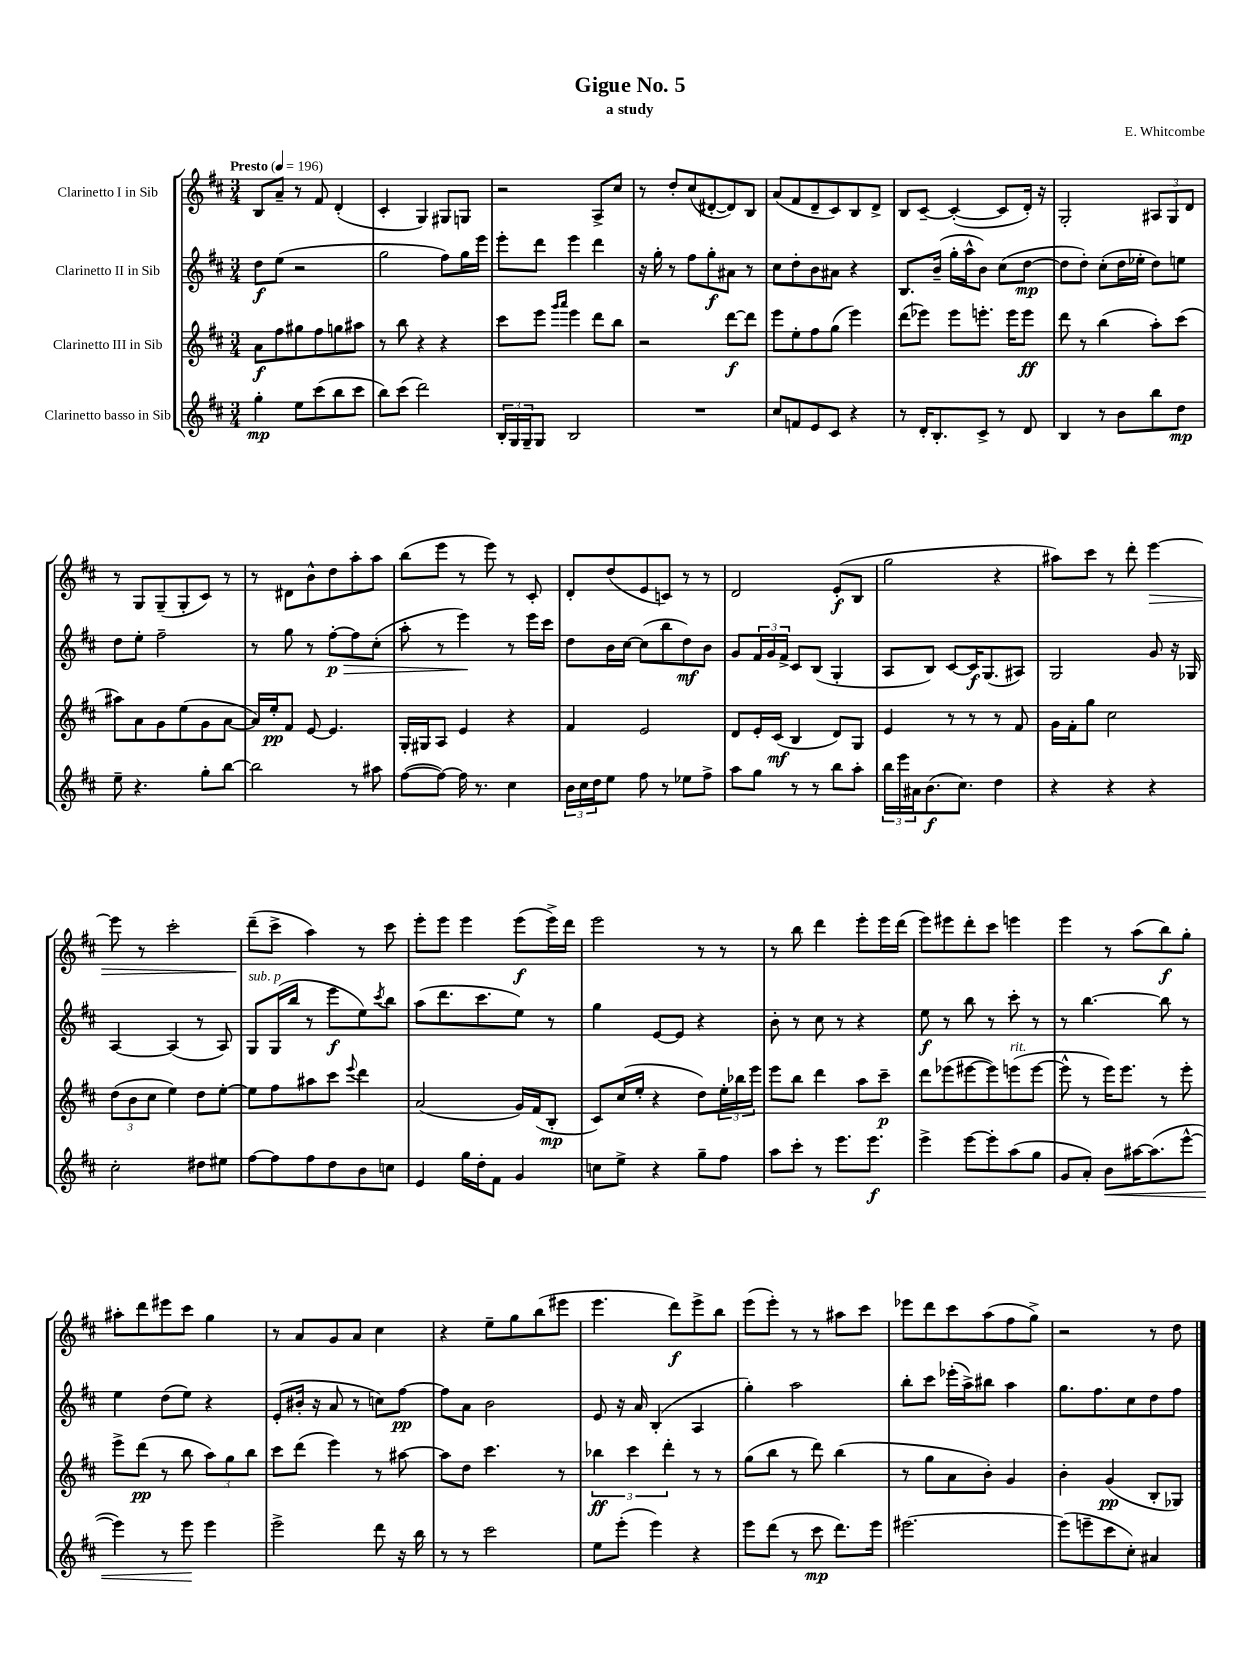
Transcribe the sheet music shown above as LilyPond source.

\header { title = "Gigue No. 5" composer = "E. Whitcombe" subtitle = "a study" }
<<
\new StaffGroup <<
\new Staff = "s0" \with { instrumentName = "Clarinetto I in Sib" } {
    \clef treble \key d \major \numericTimeSignature \time 3/4 \tempo "Presto" 4 = 196
    b8 a'8-- r8 fis'8 d'4-.( |
    cis'4-. g4) gis8 g8 |
    r2 a8-> cis''8 |
    r8 d''8-. cis''8( dis'8~-. dis'8) b8 |
    a'8( fis'8 d'8-- cis'8) b8 d'8-> |
    b8 cis'8~-- cis'4~-.( cis'8 d'16-.) r16 |
    g2-. \tuplet 3/2 { ais8 g8 d'8 } |
    r8 g8 g8--( g8-. cis'8) r8 |
    r8 dis'8 b'8-^ d''8 a''8-. a''8 |
    b''8( e'''8 r8 e'''8) r8 cis'8-. |
    d'8-. d''8( e'8 c'8) r8 r8 |
    d'2 e'8-.\f( b8 |
    g''2 r4 |
    ais''8) cis'''8 r8 d'''8-. e'''4~\> |
    e'''8 r8 cis'''2-. |
    d'''8--\!( cis'''8-> a''4) r8 cis'''8 |
    e'''8-. e'''8 e'''4 e'''8\f( e'''16->) d'''16 |
    e'''2 r8 r8 |
    r8 b''8 d'''4 e'''8-. e'''16 d'''16( |
    e'''8) eis'''8 d'''8-. cis'''8 e'''4 |
    e'''4 r8 a''8( b''8\f) g''8-. |
    ais''8-. d'''8 eis'''8 cis'''8 g''4 |
    r8 a'8 g'8 a'8 cis''4 |
    r4 e''8-- g''8 b''8( eis'''8 |
    e'''4. d'''8\f) e'''8-> b''8 |
    e'''8( e'''8-.) r8 r8 ais''8 cis'''8 |
    ees'''8 d'''8 cis'''8 a''8( fis''8 g''8->) |
    r2 r8 d''8 \bar "|." |
}
\new Staff = "s1" \with { instrumentName = "Clarinetto II in Sib" } {
    \clef treble \key d \major \numericTimeSignature \time 3/4
    d''8\f e''8( r2 |
    g''2 fis''8) g''16 e'''16 |
    e'''8-. d'''8 e'''4 d'''4 |
    r16 g''16-. r8 fis''8 g''8-.\f ais'8 r8 |
    cis''8 d''8-. b'8 ais'8 r4 |
    b8. b'16--( g''16-. a''16-^ b'8) cis''8( d''8~\mp |
    d''8 d''8-.) cis''8-.( d''16 ees''16-. d''8) e''8 |
    d''8 e''8-. fis''2-- |
    r8 g''8 r8 fis''8~-.\p\> fis''8 cis''8-.( |
    a''8-. r8 e'''4\!) r8 e'''16 cis'''16 |
    d''8 b'16 cis''16~ cis''8( b''8 d''8\mf) b'8 |
    g'8 \tuplet 3/2 { fis'16 g'16 fis'16-> } cis'8 b8( g4-. |
    a8 b8) cis'8~ cis'16\f g8.( ais8) |
    g2 g'8 r16 ges16 |
    a4~ a4( r8 a8) |
    g8^\markup { \italic "sub. p" } g16( b''16 r8 e'''8\f e''8) \acciaccatura { cis'''8 } b''8 |
    a''8( d'''8. cis'''8. e''8) r8 |
    g''4 e'8~ e'8 r4 |
    b'8-. r8 cis''8 r8 r4 |
    e''8\f r8 b''8 r8 cis'''8-. r8 |
    r8 b''4.~ b''8 r8 |
    e''4 d''8( e''8) r4 |
    e'8-.( bis'16-. r16 a'8 r8 c''8) fis''8~\pp |
    fis''8 a'8 b'2 |
    e'8 r16 a'16 b4-.( a4 |
    g''4-.) a''2 |
    b''8-. cis'''8 ees'''16-.( a''16->) bis''8 a''4 |
    g''8. fis''8. cis''8 d''8 fis''8 \bar "|." |
}
\new Staff = "s2" \with { instrumentName = "Clarinetto III in Sib" } {
    \clef treble \key d \major \numericTimeSignature \time 3/4
    a'8\f fis''8 gis''8 fis''8 g''8 ais''8 |
    r8 b''8 r4 r4 |
    cis'''8 e'''8 \grace { g'''16 a'''16 } e'''4 d'''8 b''8 |
    r2 d'''8~\f d'''8 |
    e'''8 e''8-. fis''8 g''8( e'''4) |
    d'''8( ees'''8) ees'''8 e'''8.-. e'''16 e'''8\ff |
    d'''8 r8 b''4( a''8-.) cis'''8( |
    ais''8) a'8 g'8 e''8( g'8 a'8~ |
    a'16) e''16-.\pp fis'8 e'8~ e'4. |
    g16-. gis16 a8 e'4 r4 |
    fis'4 e'2 |
    d'8 e'16-. cis'16\mf( b4 d'8) g8 |
    e'4 r8 r8 r8 fis'8 |
    g'16 fis'16-. g''8 cis''2 |
    \tuplet 3/2 { d''8( b'8 cis''8 } e''4) d''8 e''8~-. |
    e''8 fis''8 ais''8 cis'''8 \appoggiatura { e'''8 } d'''4 |
    a'2( g'16) fis'16( b8-.\mp |
    cis'8) cis''16( e''16-. r4 d''8) \tuplet 3/2 { e''16-. bes''16 e'''16 } |
    e'''8 b''8 d'''4 a''8 cis'''8--\p |
    d'''8 ees'''8( eis'''8~ eis'''8) e'''8^\markup { \italic "rit." }( e'''8~ |
    e'''8-^ r8 e'''16) e'''8. r8 e'''8-. |
    e'''8-> d'''8\pp( r8 b''8 \tuplet 3/2 { a''8) g''8 b''8 } |
    cis'''8 d'''8( e'''4) r8 ais''8~ |
    ais''8 d''8 cis'''4. r8 |
    \tuplet 3/2 { bes''4\ff cis'''4 d'''4-. } r8 r8 |
    g''8( b''8 r8 d'''8) b''4( |
    r8 g''8 a'8 b'8-.) g'4 |
    b'4-. g'4\pp( b8-. ges8) \bar "|." |
}
\new Staff = "s3" \with { instrumentName = "Clarinetto basso in Sib" } {
    \clef treble \key d \major \numericTimeSignature \time 3/4
    g''4-.\mp e''8 cis'''8( b''8 cis'''8 |
    b''8) cis'''8( d'''2) |
    \tuplet 3/2 { b16-. g16 g16-- } g8 b2 |
    R2. |
    cis''8 f'8 e'8 cis'8 r4 |
    r8 d'16-. b8.-. cis'8-> r8 d'8 |
    b4 r8 b'8 b''8 d''8\mp |
    e''8-- r4. g''8-. b''8~ |
    b''2 r8 ais''8 |
    fis''8~( fis''8~) fis''16 r8. cis''4 |
    \tuplet 3/2 { b'16 cis''16 d''16 } e''8 fis''8 r8 ees''8 fis''8-> |
    a''8 g''8 r8 r8 b''8 a''8-. |
    \tuplet 3/2 { b''16 e'''16 ais'16 } b'8.\f( cis''8.) d''4 |
    r4 r4 r4 |
    cis''2-. dis''8 eis''8 |
    fis''8~ fis''8 fis''8 d''8 b'8 c''8 |
    e'4 g''16 d''16-. fis'8 g'4 |
    c''8 e''8-> r4 g''8-- fis''8 |
    a''8 cis'''8-. r8 e'''8. e'''8.\f |
    e'''4-> e'''8~ e'''8-. a''8( g''8 |
    g'8 a'8-.) b'8\< ais''16~ ais''8.( e'''8~-^ |
    e'''4) r8 e'''8\! e'''4 |
    e'''2-> d'''8 r16 b''16 |
    r8 r8 cis'''2 |
    e''8 e'''8-.( e'''4) r4 |
    e'''8 d'''8( r8 cis'''8\mp d'''8.) e'''16 |
    eis'''2.~ |
    eis'''8( e'''8-- cis'''8 cis''8-.) ais'4 \bar "|." |
}
>>
>>
\layout { \context { \Score \remove "Bar_number_engraver" } }
